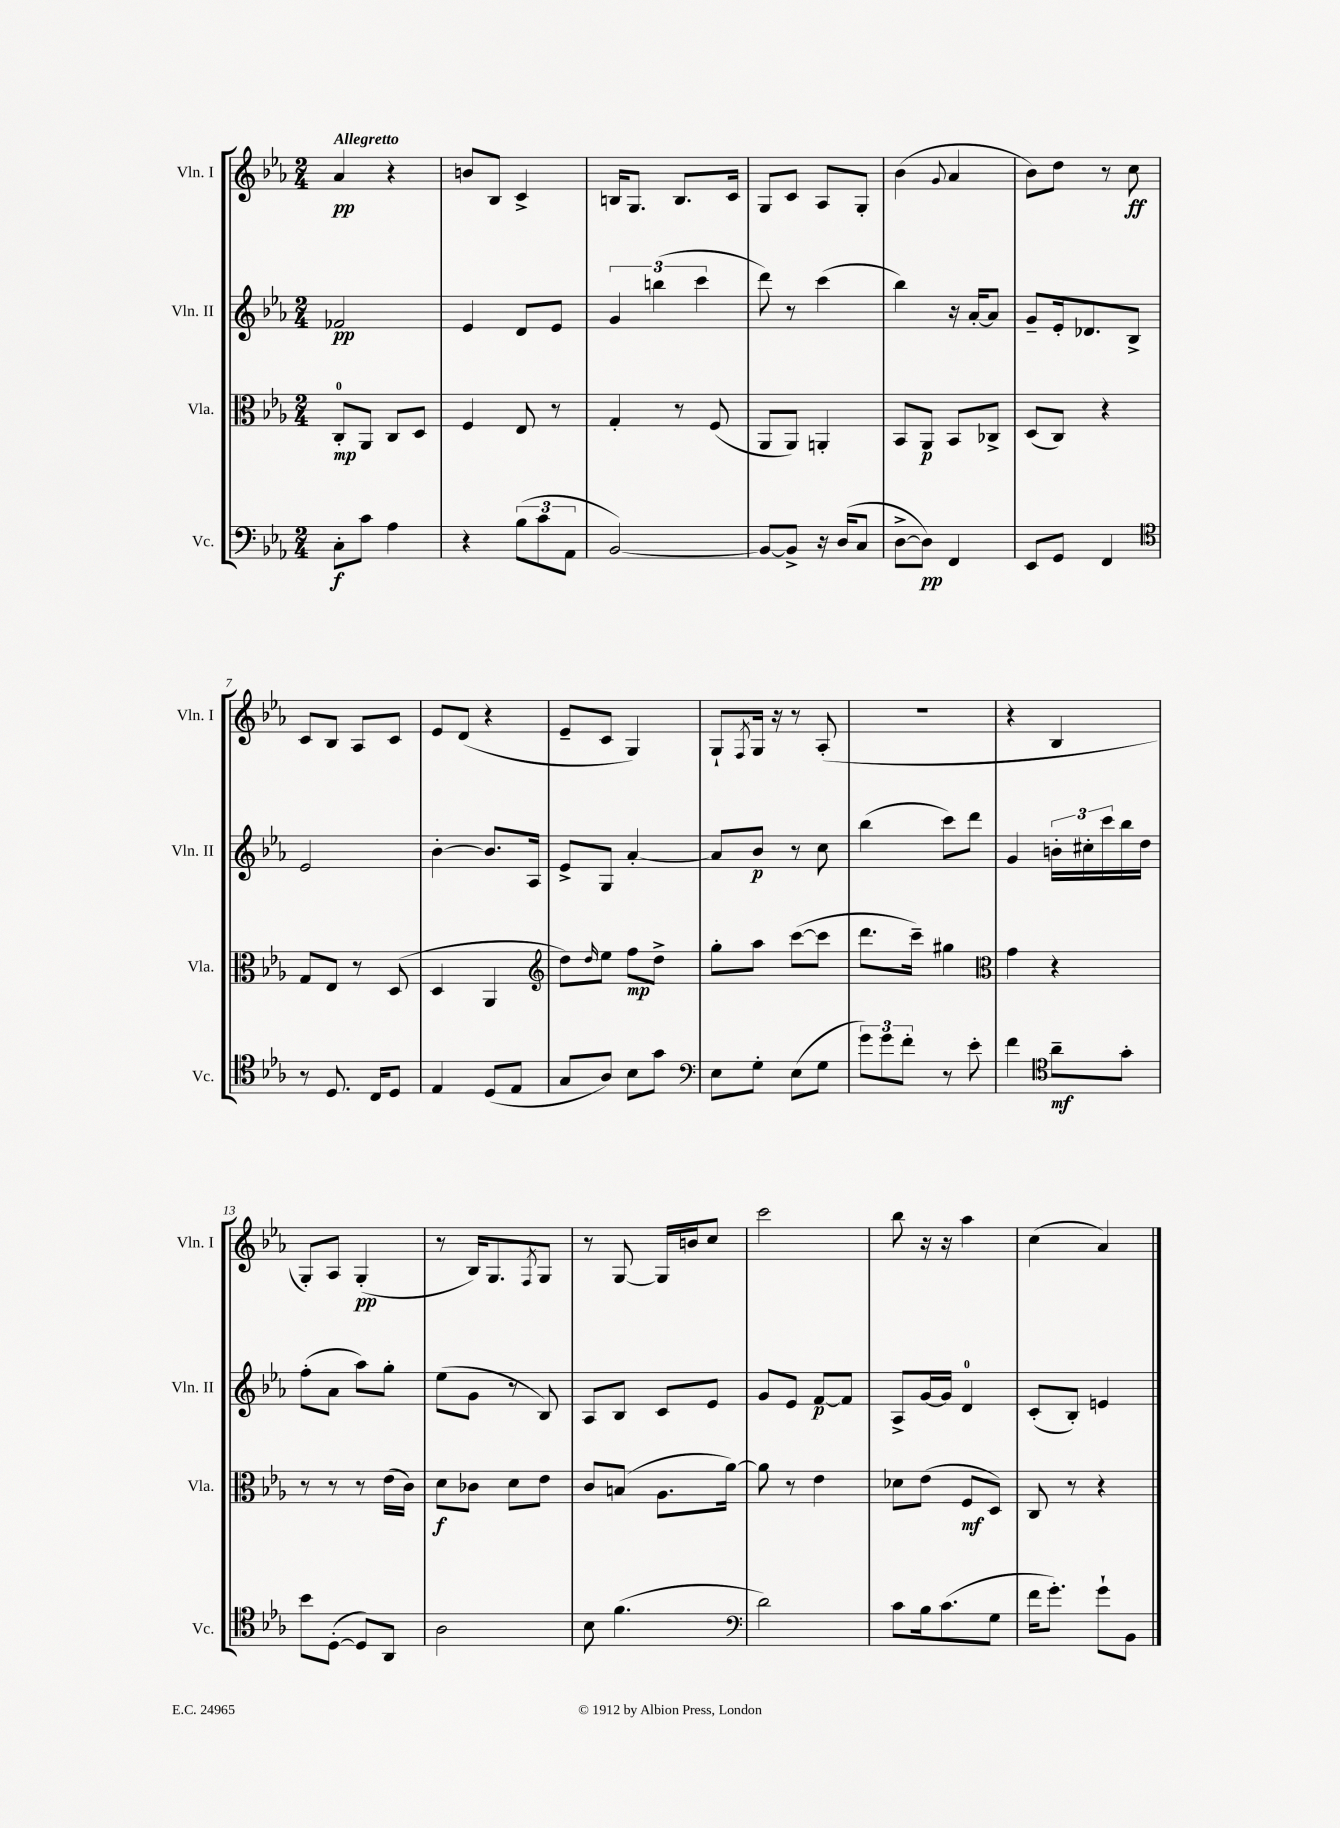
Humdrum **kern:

**kern	**kern	**kern	**kern
*staff4	*staff3	*staff2	*staff1
*clefF4	*clefC3	*clefG2	*clefG2
*k[b-e-a-]	*k[b-e-a-]	*k[b-e-a-]	*k[b-e-a-]
*M2/4	*M2/4	*M2/4	*M2/4
8C'\L	8C'/L	2f-/	4a-/
8c\J	8AA-/J	.	.
4A-\	8C/L	.	4r
.	8D/J	.	.
=	=	=	=
4r	4F/	4e-/	8b/L
.	.	.	8B-/J
(12B-\L	8E-/	8d/L	4c^/
12c\	.	.	.
.	8r	8e-/J	.
12AA-\J	.	.	.
=	=	=	=
[2BB-/)	4G'/	6g/	16B/LK
.	.	.	8.G/J
.	.	(6bb\	.
.	8r	.	8.B/L
.	.	6ccc\	.
.	(8F/	.	.
.	.	.	16c/Jk
=	=	=	=
8BB-/_L	8AA-/L	8ddd\)	8G/L
8BB-^/]J	8AA-/J)	8r	8c/J
16r	4AA'/	(4ccc\	8A-/L
(16D/LK	.	.	.
8C/J	.	.	8G'/J
=	=	=	=
[8D^\L	8BB-/L	4bb-\)	(4b-\
8D\]J)	8AA-/J	.	.
.	.	.	8qqg/
4FF/	8BB-/L	16r	4a-/
.	.	[16a-'/LK	.
.	8C-^/J	8a-/]J	.
=	=	=	=
8EE-/L	(8D/L	8g~/L	8b-\L)
8GG/J	8C/J)	16e-'/k	8dd\J
.	.	8.d-/	.
4FF/	4r	.	8r
.	.	8B-^/J	8cc\
=	=	=	=
*clefC4	*	*	*
8r	8G/L	2e-/	8c/L
8.D/	8E-/J	.	8B-/J
.	8r	.	8A-/L
16C/LK	.	.	.
8D/J	(8D/	.	8c/J
=	=	=	=
4E-/	4D/	[4b-'\	8e-/L
.	.	.	(8d/J
(8D/L	4AA-/	8.b-/]L	4r
8E-/J	.	.	.
.	.	16A-/Jk	.
=	=	=	=
*	*clefG2	*	*
8G/L	8dd\L)	8e-^/L	8e-~/L
.	16qqdd/	.	.
8A-/J)	8ee-\J	8G/J	8c/J
8B-\L	8ff\L	[4a-'/	4G/)
8g\J	8dd^\J	.	.
=	=	=	=
*clefF4	*	*	*
8E-\L	8gg'\L	8a-/]L	8G`/L
.	.	.	8qF/
8G'\J	8aa-\J	8b-/J	16G/Jk
.	.	.	16r
(8E-\L	([8ccc\L	8r	8r
8G\J	8ccc\]J	8cc\	(8A-'/
=	=	=	=
12g\L)	8.ddd\L	(4bb-\	2r
12g\	.	.	.
12f'\J	.	.	.
.	16ccc~\Jk)	.	.
8r	4gg#\	8ccc\L)	.
8e-'\	.	8ddd\J	.
=	=	=	=
*	*clefC3	*	*
4f\	4g\	4g/	4r
*clefC4	*	*	*
8a-~\L	4r	24b'\LL	4B-/
.	.	24cc#'\	.
.	.	24ccc\	.
8g'\J	.	16bb-\	.
.	.	16dd\JJ	.
=	=	=	=
8b-\L	8r	(8ff'\L	8G'/L)
([8D'\J	8r	8a-\J	8A-/J
8D/]L)	8r	8aa-\L)	(4G'/
8AA-/J	(16e-\LL	8gg'\J	.
.	16c\JJ)	.	.
=	=	=	=
2A-\	8d\L	(8ee-\L	8r
.	8c-\J	8g\J	16B-/LK)
.	.	.	8.G/
.	8d\L	8r	.
.	.	.	8qF/
.	8e-\J	8B-/)	8G/J
=	=	=	=
8B-\	8c/L	8A-/L	8r
(4.f\	(8B/J	8B-/J	[8G/
.	8.A-\L	8c/L	16G/]LL
.	.	.	16b/J
.	.	8e-/J	8cc/J
.	[16a-\Jk)	.	.
=	=	=	=
*clefF4	*	*	*
2d\)	8a-\]	8g/L	2ccc\
.	8r	8e-/J	.
.	4e-\	[8f/L	.
.	.	8f/]J	.
=	=	=	=
8c\L	8d-\L	8A-^/L	8bb-\
16B-\k	(8e-\J	[16g/L	16r
(8.c\	.	16g/]JJ	16r
.	8F/L	4d/	4aa-\
8G\J	8D/J)	.	.
=	=	=	=
16f\LK	8C/	(8c'/L	(4cc\
8.g'\J)	.	.	.
.	8r	8B-'/J)	.
8g`\L	4r	4e/	4a-/)
8BB-\J	.	.	.
==	==	==	==
*-	*-	*-	*-
